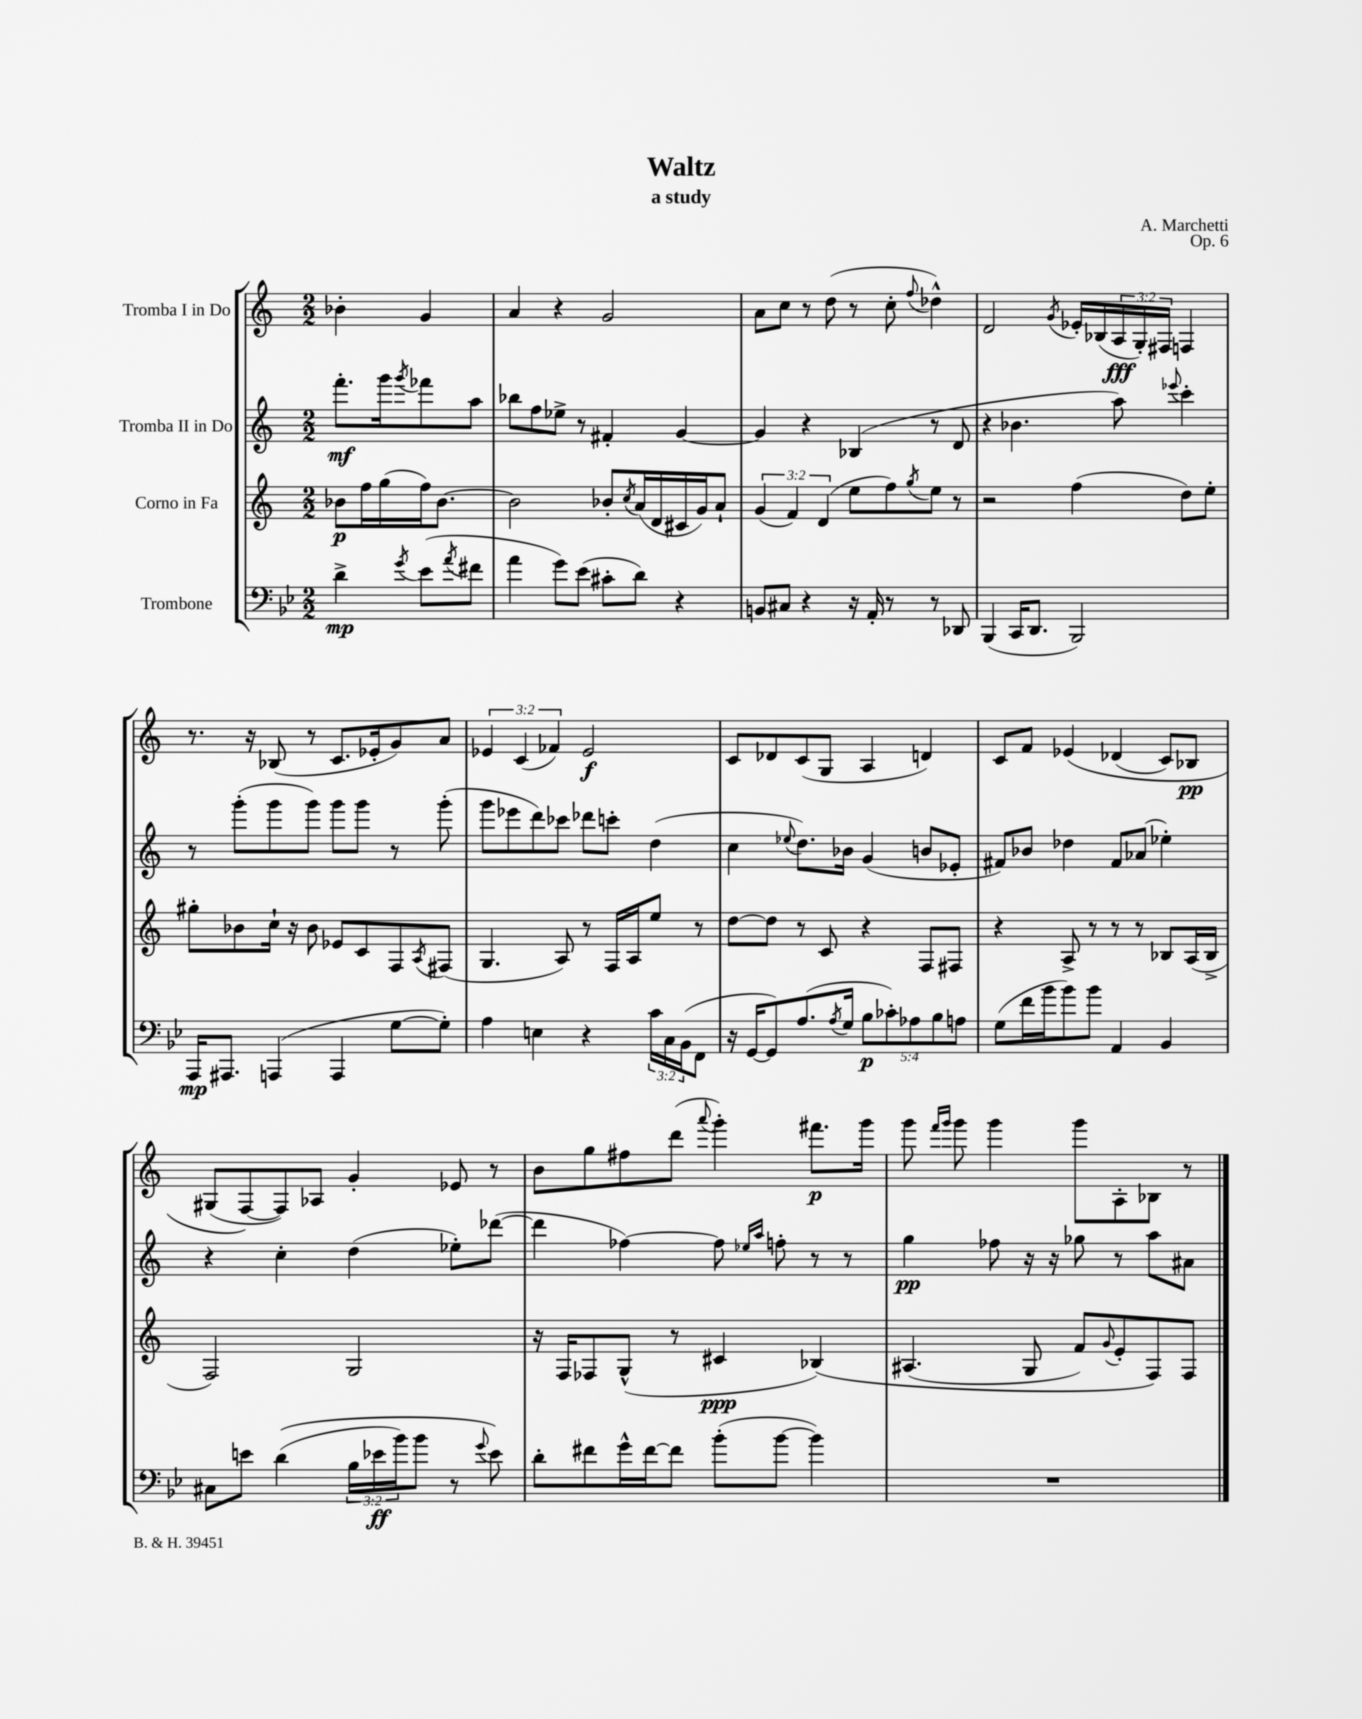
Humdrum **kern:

**kern	**kern	**kern	**kern
*staff4	*staff3	*staff2	*staff1
*clefF4	*clefG2	*clefG2	*clefG2
*k[b-e-]	*k[]	*k[]	*k[]
*M2/2	*M2/2	*M2/2	*M2/2
4d^	8b-	8.fff'	4b-'
.	16ff	.	.
.	(16gg	16ggg	.
8qg	.	8qggg	.
(8e-	16ff)	8fff-	4g
.	[8.b-	.	.
8qa	.	.	.
8f#	.	8aa	.
=	=	=	=
4a	2b-]	8bb-	4a
.	.	8ff	.
8g)	.	8ee-^	4r
(8e-	.	8r	.
8c#'	8b-'	4f#'	2g
.	8qcc	.	.
8d)	(16a	.	.
.	16d	.	.
4r	16c#	[4g	.
.	16g)	.	.
.	8a`	.	.
=	=	=	=
8BB	(6g	4g]	8a
8C#	.	.	8cc
.	6f)	.	.
4r	.	4r	8r
.	(6d	.	.
.	.	.	(8dd
16r	8ee	(4B-	8r
16AA'	.	.	.
8r	8ff)	.	8cc'
.	8qgg	.	8qqff
8r	8ee	8r	4dd-^^)
8DD-	8r	8d	.
=	=	=	=
(4BBB-	2r	4r	2d
16CC	.	4.b-	.
8.DD	.	.	.
.	.	.	8qg
2BBB-)	(4ff	.	16e-'
.	.	.	(16B-
.	.	8aa)	24A
.	.	.	24G')
.	.	.	24F#
.	.	8qqeee-	.
.	8dd)	4ccc'	4F
.	8ee'	.	.
=	=	=	=
16AAA	8gg#'	8r	8.r
8.AAA#	.	.	.
.	8b-	(8ggg'	.
.	.	.	16r
(4AAA	16cc`	8ggg	(8B-
.	16r	.	.
.	8b-	8ggg)	8r
4AAA	8e-	8ggg	8.c
.	8c	8ggg	.
.	.	.	16e-'
[8G	8F	8r	8g)
.	8qA	.	.
8G'])	(8F#	(8ggg'	8a
=	=	=	=
4A	4.G	8ggg	6e-
.	.	8eee-	.
.	.	.	(6c
4E	.	8ddd)	.
.	.	.	6f-)
.	8A)	8ccc-	.
4r	8r	8ddd-	2e-
.	16F	8ccc'	.
.	16A	.	.
24c	8ee	(4dd	.
24C	.	.	.
(24BB-	.	.	.
8FF	8r	.	.
=	=	=	=
16r	[8dd	4cc	8c
[16GG	.	.	.
8GG])	8dd]	.	8d-
.	.	8qqee-	.
(8.A	8r	8.dd)	(8c
.	8c	.	8G
8qA	.	.	.
16G	.	16b-	.
10B-	4r	(4g	4A
10c-')	.	.	.
10A-	.	.	.
.	8F	8b	4d)
10B-	.	.	.
.	8F#	8e-'	.
10A	.	.	.
=	=	=	=
(8G	4r	8f#)	8c
16f	.	8b-	8f
16b-	.	.	.
8b-)	8A^	4dd-	&(4e-
8b-	8r	.	.
4AA	8r	8f#	(4d-
.	8r	(8a-	.
4BB-	8B-	4ee-')	8c)
.	(16A	.	8B-
.	16B-^	.	.
=	=	=	=
8C#	2F)	4r	(8G#
8e	.	.	[8F&)
&((4d	.	4cc'	8F])
.	.	.	8A-
24B-	2G	(4dd	4g'
24e-	.	.	.
24b-)	.	.	.
8b-	.	.	.
8r	.	8ee-')	8e-
8qqg	.	.	.
8e-&)	.	([8ddd-	8r
=	=	=	=
8d'	16r	4ddd-]	8b
.	16F	.	.
8f#	8F-	.	8gg
16g^^	(8G^^	[4ff-)	8ff#
[16f#	.	.	.
8f#]	8r	.	(8ddd
.	.	.	8qqaaa
(8b-'	4c#	8ff-]	4ggg')
.	.	16qqee-	.
.	.	16qqaa	.
[8b-	.	8ff'	.
4b-])	&(4B-)	8r	8.fff#
.	.	8r	.
.	.	.	16ggg
=	=	=	=
1r	(4.A#	4gg	8ggg
.	.	.	16qqfff
.	.	.	16qqggg
.	.	.	8ggg
.	.	8ff-	4ggg
.	8G	16r	.
.	.	16r	.
.	8f)	8gg-	8ggg
.	8qqg	.	.
.	8e'	8r	8A'
.	8F&)	8aa	8B-
.	8F	8a#	8r
==	==	==	==
*-	*-	*-	*-
